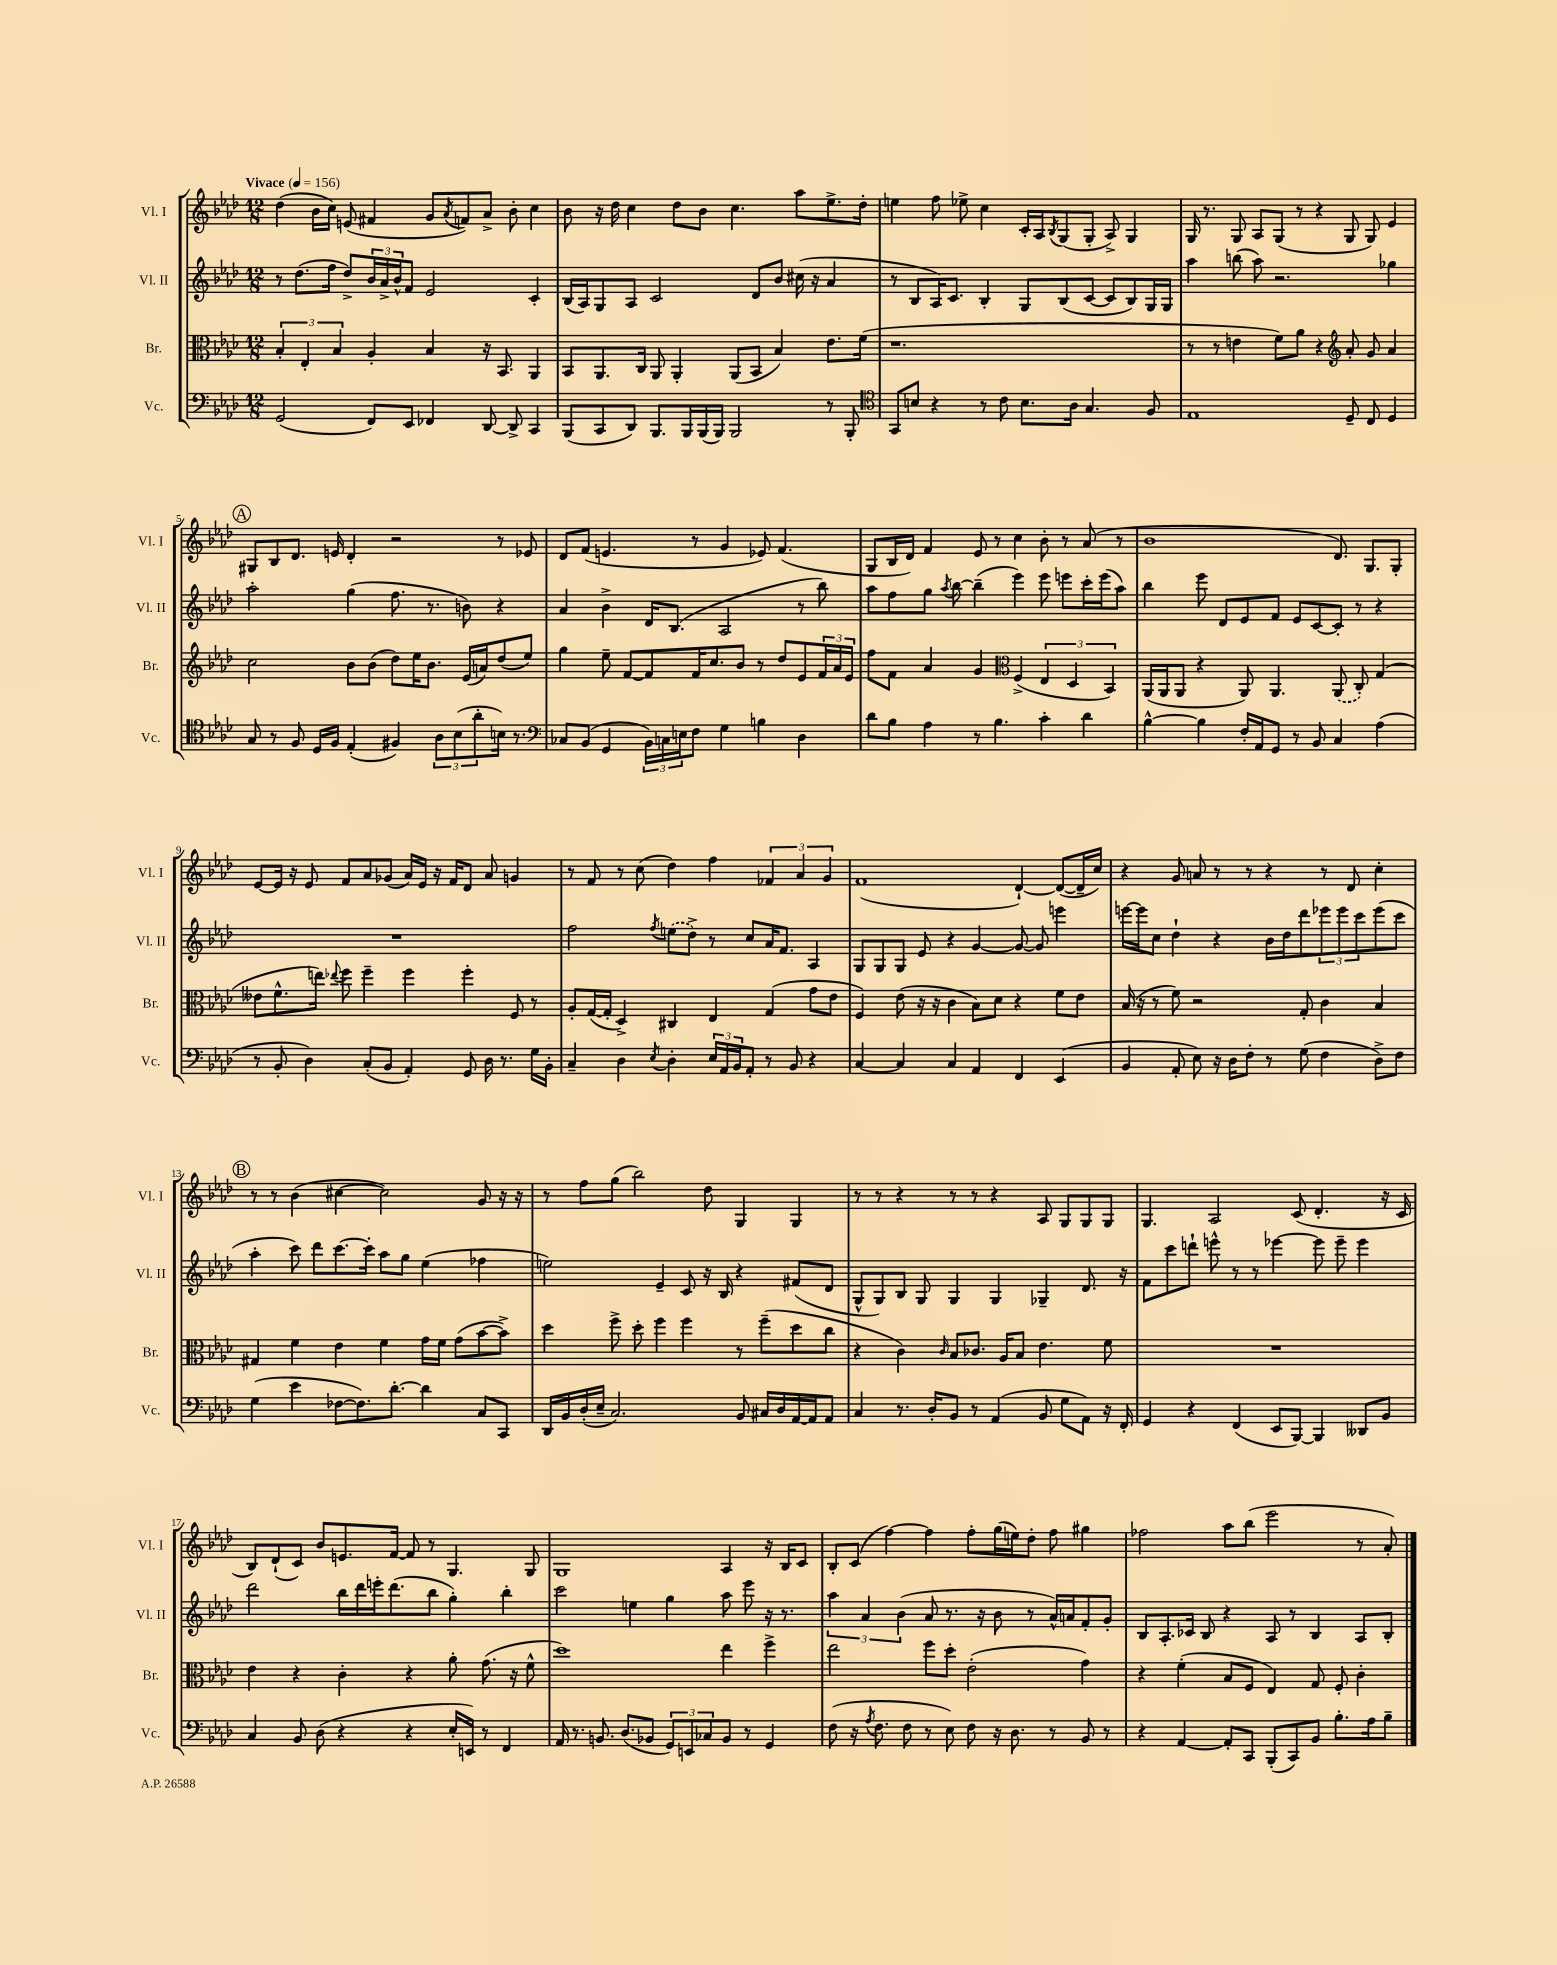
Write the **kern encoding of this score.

**kern	**kern	**kern	**kern
*part4	*part3	*part2	*part1
*staff4	*staff3	*staff2	*staff1
*I"Vc.	*I"Br.	*I"Vl. II	*I"Vl. I
*I'Vc.	*I'Br.	*I'Vl. II	*I'Vl. I
*clefF4	*clefC3	*clefG2	*clefG2
*k[b-e-a-d-]	*k[b-e-a-d-]	*k[b-e-a-d-]	*k[b-e-a-d-]
*M12/8	*M12/8	*M12/8	*M12/8
*MM156	*MM156	*MM156	*MM156
=1	=1	=1	=1
!	!	!	!LO:TX:a:B:t=Vivace
(2GG/	6B-'/	8r	(4dd-\
.	.	(8.dd-\L	.
.	6E-'/	.	.
.	.	.	16b-\LL
.	.	16ff\Jk	16cc\JJ)
.	6B-/	.	.
.	.	8dd-^/L)	(8en/
8FF/L)	4A-'/	24b-/L	4f#X/
.	.	24a-^/	.
.	.	24b-^^/J	.
8EE-/J	.	8f/J	.
4FF-X/	4B-/	2e-/	8g/L
.	.	.	8qa-/
.	.	.	8fn/)
[8DD-/	16r	.	8a-^/J
.	8.BB-/	.	.
8DD-^/]	.	.	8b-'\
4CC/	4AA-/	4c'/	4cc\
=2	=2	=2	=2
(8BBB-/L	8BB-/L	(16B-/LL	8b-\
.	.	16A-/J)	.
8CC/	8.AA-/	8G/	16r
.	.	.	16dd-\
8DD-/J)	.	8A-/J	4cc\
.	16C/Jk	.	.
8.BBB-/L	8AA-/	2c/	.
.	4AA-'/	.	8dd-\L
16BBB-/L	.	.	.
(16BBB-/	.	.	8b-\J
16BBB-/JJ)	.	.	.
2BBB-/	(8AA-/L	.	4.cc\
.	8BB-/J	8d-/L	.
.	4B-/)	8b-/J	.
.	.	(16cc#X\	8aa-\L
.	.	16r	.
8r	8.e-\L	4a-/	8.ee-^\
8BBB-'/	.	.	.
.	(16f\Jk	.	16dd-'\Jk
=3	=3	=3	=3
*clefC4	*	*	*
8GG/L	1.r	8r	4een\
8Bn/J	.	8B-/L	.
4r	.	16A-/K)	8ff\
.	.	8.c/J	.
.	.	.	8ee-X^\
8r	.	4B-'/	4cc\
8c\	.	.	.
8.B\L	.	8G/L	16c'/LL
.	.	.	16A-/J
.	.	.	8qB-/
.	.	(8B-/	(8G/
16A-\Jk	.	.	.
4.G/	.	[8c/J	8G'/J
.	.	8c/L]	8A-^/)
.	.	8B-/)	4G/
8F/	.	16G/L	.
.	.	16G/JJ	.
=4	=4	=4	=4
1E-	8r	4aa-\	16G/
.	.	.	8.r
.	8r	.	.
.	4en\	(8bbn\	8G/
.	.	8aa-\)	8A-/L
.	8f\L)	2.r	(8G/J
.	8a-\J	.	8r
.	4r	.	4r
*	*clefG2	*	*
8D-~/	8a-'/	.	8G/
8C/	8g/	.	8G/)
4D-/	4a-/	4gg-X\	4e-/
!!LO:LB:g=z
!!LO:REH:place=s1:t=A
=5	=5	=5	=5
8G/	2cc\	2aa-'\	8G#X/L
8r	.	.	8B-/
8F/	.	.	8.d-/J
16D-/LL	.	.	.
16F/JJ	.	.	16en/
(4E-'/	8b-\L	(4gg\	4d-'/
.	(8b-\J	.	.
4F#X/)	8dd-\L)	8.ff\	2r
.	16ee-\K	.	.
.	8.b-\J	8.r	.
12A-\L	.	.	.
(12B-\	.	.	.
.	(16e-/LL	8bn\)	.
12a-'\	.	.	.
.	16an/J)	.	.
16Bn\Jk)	(8dd-/	4r	8r
8.r	.	.	.
.	8ee-/J)	.	8e-X/
=6	=6	=6	=6
*clefF4	*	*	*
8C-X/L	4gg\	4a-/	8d-/L
(8BB-/J	.	.	(8f/J
4GG/	8ee-~\	4b-^\	4.en/
.	[8f/L	.	.
24BB-\LL)	8f/]	16d-/KL	.
24Cn\	.	.	.
.	.	(8.B-/J	.
24En\J	.	.	.
8F\J	16f/K	.	8r
.	8.cc/	.	.
4G\	.	2A-/	4g/
.	8b-/J	.	.
4Bn\	8r	.	8e-X/)
.	8dd-/L	.	(4.f/
4D-\	8e-/	8r	.
.	24f/L	8bb-\)	.
.	24a-/	.	.
.	24e-/JJ	.	.
=7	=7	=7	=7
8d-\L	8ff\L	8aa-\L	8G/L
8B-\J	8f\J	8ff\	16B-/L
.	.	.	16d-/JJ)
4A-\	4a-/	8gg\J	4f/
.	.	8qaa-/	.
.	.	[8bb-\	.
8r	4g/	(4bb-~\]	8e-/
4.B-\	.	.	8r
*	*clefC3	*	*
.	(4F^/	4eee-\)	4cc\
4c'\	6E-/	8eee-\	8b-'\
.	.	8eeen\L	8r
.	6D-/	.	.
4d-\	.	16ccc'\L	(8a-/
.	.	(16eee\J	.
.	6BB-/)	.	.
.	.	8aa-\J)	8r
=8	=8	=8	=8
[4B-^^\	(16AA-/LL	4bb-\	1b-
.	16AA-/J	.	.
.	8AA-/J	.	.
4B-\]	4r	8eee-\	.
.	.	8d-/L	.
16F'/LL	8AA-/)	8e-/	.
16AA-/J	.	.	.
8GG/J	4.AA-/	8f/J	.
8r	.	8e-/L	.
8BB-/	.	[8c/	.
4C/	(8AA-/	8c'/J]	8.d-/)
.	8C'/)	8r	.
.	.	.	8.G/L
(4A-\	(4G/	4r	.
.	.	.	8G'/J
!!LO:LB:g=z
=9	=9	=9	=9
8r	8e--X\L	1.r	[8e-/L
8BB-'/	8.f^^\	.	16e-/Jk]
.	.	.	16r
4D-\)	.	.	8e-/
.	16een\Jk)	.	.
.	8qqee-X/	.	.
.	8ff\	.	8f/L
(8C'/L	4ff~\	.	8a-/
8BB-/J	.	.	(8g-X/J
4AA-'/)	4ff\	.	16a-/LL)
.	.	.	16e-/JJ
.	.	.	16r
.	.	.	16f/KL
8GG/	4ff'\	.	8d-/J
16D-\	.	.	8a-/
8.r	.	.	.
.	8F/	.	4gn/
16G\LL	8r	.	.
16BB-'\JJ	.	.	.
=10	=10	=10	=10
4C~/	8A-'/L	2ff\	8r
.	([16G/L	.	8f/
.	16G'/JJ]	.	.
4D-\	4D-^/)	.	8r
.	.	.	(8cc\
8qE-/	.	8qff/	.
4D-'\	4C#X/	(8een\L	4dd-\)
.	.	8dd-^\J)	.
24E-/LL	4E-/	8r	4ff\
24AA-/	.	.	.
24BB-/J	.	.	.
8AA-'/J	.	8cc/L	.
8r	(4G/	16a-/K	6f-X/
.	.	8.f/J	.
8BB-/	.	.	.
.	.	.	6a-/
4r	8g\L	4A-/	.
.	.	.	6g/
.	8e-\J	.	.
=11	=11	=11	=11
[4C/	4F/)	8G/L	(1f
.	.	8G/	.
4C/]	(8e-\	8G/J	.
.	16r	8e-/	.
.	16r	.	.
4C/	4c\	4r	.
4AA-/	8B-\L)	[4g/	.
.	8d-\J	.	.
4FF/	4r	8g/_	[4d-`/)
.	.	8g/]	.
(4EE-/	8f\L	4eeen\	(8d-/L_
.	8e-\J	.	16d-~/L]
.	.	.	16cc/JJ)
=12	=12	=12	=12
4BB-/	(16B-/	[16eeen\LL	4r
.	16r	16eee\J]	.
.	8r	8cc\J	.
8AA-'/	8f\)	4dd-`\	8g/
8E-\)	2r	.	8an/
16r	.	4r	8r
16D-\KL	.	.	.
8F'\J	.	.	8r
8r	.	16b-\LL	4r
.	.	16dd-\J	.
(8G\	8G'/	8ddd-\	.
4F\	4c\	12eee-X\	8r
.	.	12eee-\	.
.	.	.	8d-/
.	.	12ccc\	.
8D-^\L)	4B-/	(8eee-\	4cc'\
8F\J	.	8ccc\J	.
!!LO:LB:g=z
!!LO:REH:place=s1:t=B
=13	=13	=13	=13
(4G\	4G#X/	4aa-'\	8r
.	.	.	8r
4e-\	4f\	8ccc\)	(4b-\
.	.	8ddd-\L	.
[8F-X\L	4e-\	[8.ccc\	[4cc#X\
8.F-\])	.	.	.
.	.	16ccc'\Jk]	.
.	4f\	8aa-\L	2cc#\])
[8.d-'\J	.	.	.
.	.	8gg\J	.
4d-\]	16g\LL	(4ee-\	.
.	16f\JJ	.	.
.	(8g\L	.	.
8C/L	[8b-\	4ff-X\	8g/
8CC/J	8b-^\J])	.	16r
.	.	.	16r
=14	=14	=14	=14
16DD-/LL	4dd-\	2een\)	8r
16BB-/	.	.	.
(16D-'/	.	.	8ff\L
16E-~/JJ	.	.	.
2.C/)	8ff^\	.	(8gg\J
.	8dd-'\	.	2bb-\)
.	4ff\	4e-~/	.
.	4ff\	8c/	.
.	.	16r	8dd-\
.	.	16B-/	.
8BB-/	8r	4r	4G/
16C#X/LL	(8ff~\L	.	.
16D-/	.	.	.
[16AA-/	8dd-\	(8f#X/L	4G/
16AA-/J]	.	.	.
8AA-/J	8cc\J	8d-/J	.
=15	=15	=15	=15
4C/	4r	8G^^/L	8r
.	.	8G/)	8r
8.r	4c\)	8B-/J	4r
.	.	8G/	.
16D-'/KL	.	.	.
.	16qqc/	.	.
8BB-/J	8B-/L	4G/	8r
8r	8.c-X/J	.	8r
(4AA-/	.	4G/	4r
.	16A-/KL	.	.
.	8B-/J	.	.
8BB-/	4.e-\	4G-X~/	8A-/
8G\L	.	.	8G/L
8AA-\J)	.	8.d-/	8G/
16r	8f\	.	8G/J
16FF'/	.	16r	.
=16	=16	=16	=16
4GG/	1.r	8f\L	4.G/
.	.	8ccc\	.
4r	.	8dddn`\J	.
.	.	8eeen^^\	2A-/
(4FF/	.	8r	.
.	.	8r	.
8EE-/L	.	[4eee-X\	.
[8BBB-/J)	.	.	(8c/
4BBB-/]	.	8eee-\]	4.d-'/
.	.	8eee-~\	.
8DD--X/L	.	4eee-\	.
8BB-/J	.	.	16r
.	.	.	16c/
!!LO:LB:g=z
=17	=17	=17	=17
4C/	4e-\	2ddd-\	8B-/L)
.	.	.	(8d-`/
8BB-/	4r	.	8c/J)
(8D-\	.	.	8b-/L
4r	4c'\	16bb-\LL	8.en/
.	.	16ddd-\	.
.	.	16eeen'\J	.
.	.	(8.ddd-\	[16f/Jk
4r	4r	.	8f/]
.	.	8bb-\J	8r
16E-'/LL	8a-'\	4gg'\)	4.G/
16EEn/JJ)	.	.	.
8r	(8.g\	.	.
4FF/	.	4bb-'\	.
.	16r	.	.
.	8f^^\	.	8G/
=18	=18	=18	=18
16AA-/	1dd-)	2ccc\	1G
8.r	.	.	.
8.BBn/	.	.	.
(8.D-/L	.	.	.
.	.	4een\	.
8BB-X/J	.	.	.
12GG/L)	.	4gg\	.
12EEn/	.	.	.
12C-X/	.	.	.
8BB-/J	4ee-\	8aa-\	4A-/
8r	.	8eee-\	.
4GG/	4ff^\	16r	16r
.	.	8.r	16B-/KL
.	.	.	8c/J
=19	=19	=19	=19
(8F\	2ee-\	6aa-\	8B-'/L
16r	.	.	(8c/J
.	.	6a-/	.
8qA-/	.	.	.
8.F\	.	.	.
.	.	.	[4ff\)
.	.	(6b-\	.
8F\	.	.	.
8r	8ff\L	8a-/	4ff\]
8E-\)	8dd-'\J	8.r	.
8F\	(2e-'\	.	8ff'\L
.	.	16r	.
16r	.	8b-\	(16gg\L
8.D-\	.	.	16een\J)
.	.	8r	8dd-'\J
8r	.	16a-^^/LL)	8ff\
.	.	16an/J	.
8BB-/	4g\)	8f'/	4gg#X\
8r	.	8g'/J	.
=20	=20	=20	=20
4r	4r	8B-/L	2ff-X\
.	.	8.A-'/	.
[4AA-/	(4f'\	.	.
.	.	16c-X/Jk	.
.	.	8B-/	.
8AA-'/L]	8B-/L	4r	8aa-\L
8CC/J	8F/J	.	(8bb-\J
(8BBB-'/L	4E-/)	8A-/	2eee-\
8CC/)	.	8r	.
8BB-/J	8G/	4B-/	.
8.B-'\L	8F'/	.	.
.	4c'\	8A-/L	8r
16A-\k	.	.	.
8B-~\J	.	8B-'/J	8a-'/)
==	==	==	==
*-	*-	*-	*-
